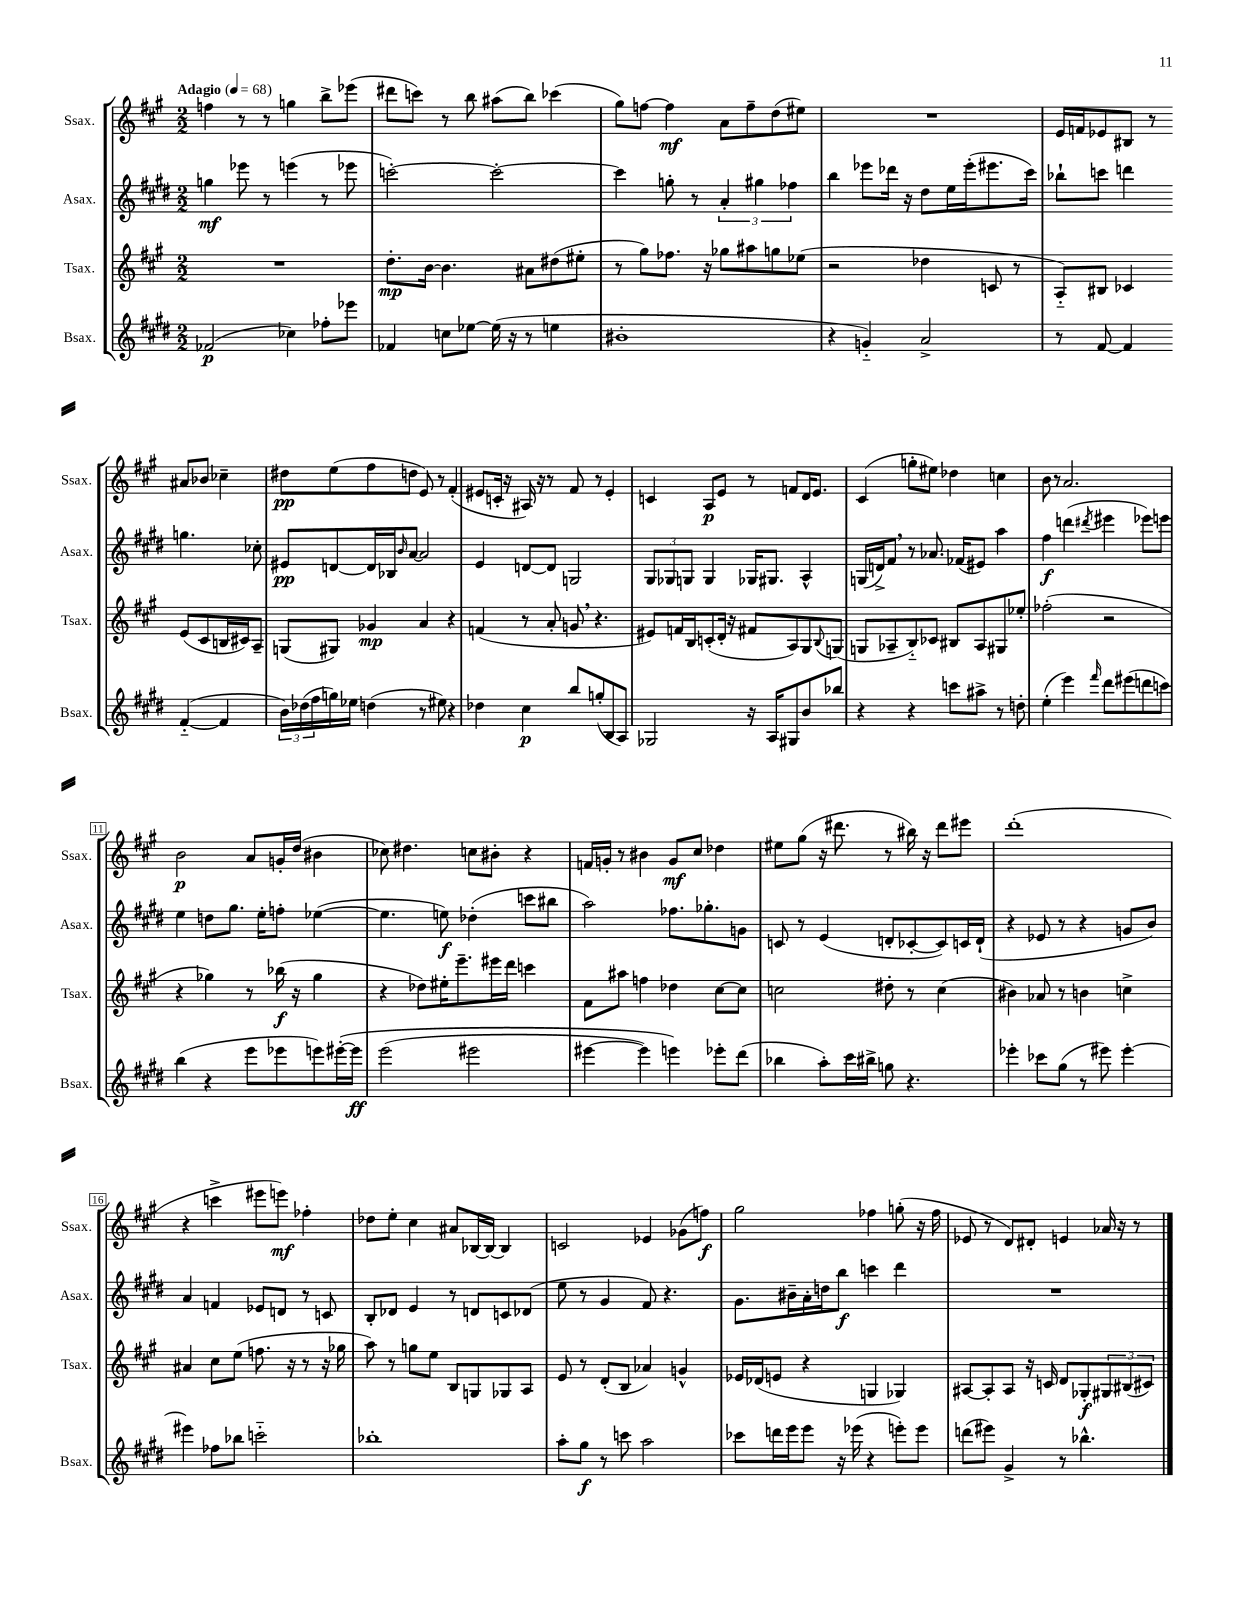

**kern	**kern	**kern	**kern
*staff4	*staff3	*staff2	*staff1
*clefG2	*clefG2	*clefG2	*clefG2
*k[f#c#g#d#]	*k[f#c#g#]	*k[f#c#g#d#]	*k[f#c#g#]
*M2/2	*M2/2	*M2/2	*M2/2
*MM68	*MM68	*MM68	*MM68
(2f-	1r	4gg	4ff
.	.	8eee-	8r
.	.	8r	8r
4cc-)	.	(4eee	4gg
8ff-'	.	8r	8bb^
8eee-	.	8eee-	(8eee-
=	=	=	=
4f-	8.dd'	[2ccc')	8ddd#
.	.	.	8ccc)
.	[16b	.	.
8cc	4.b]	.	8r
[8ee-	.	.	8bb
(16ee-]	.	2ccc'_	(8aa#
16r	.	.	.
8r	8a#	.	8bb)
4ee	(8dd#	.	(4ccc-
.	8ee#'	.	.
=	=	=	=
1b#'	8r	4ccc]	8gg#)
.	8gg#)	.	[8ff
.	8.ff-	8gg'	4ff]
.	.	8r	.
.	16r	.	.
.	8gg-	6a'	8a
.	8aa#	.	8ff~
.	.	6gg#	.
.	8gg	.	(8dd
.	.	6ff-	.
.	(8ee-	.	8ee#)
=	=	=	=
4r	2r	4bb	1r
4g'~)	.	8eee-	.
.	.	16ddd-	.
.	.	16r	.
2a^	4dd-	8dd#	.
.	.	16ee	.
.	.	(16eee-'	.
.	8c	8.eee#	.
.	8r	.	.
.	.	16ccc#)	.
=	=	=	=
8r	8A'~)	8bb-`	16e
.	.	.	16f
[8f#	8B#	8ccc	8e-
4f#]	4c-	4ddd	8B#
.	.	.	8r
([4f#'~	(8e	4.gg	8a#
.	8c-	.	8b-
4f#]	16B	.	4cc-~
.	16c#)	.	.
.	8A~	8cc-'	.
=	=	=	=
24b)	(8G	8e#	8dd#
(24dd-	.	.	.
24ff#	.	.	.
16gg)	8G#)	[8d	(8ee
16ee-	.	.	.
(4dd	4g-	16d]	8ff#
.	.	16B-	.
.	.	16qqb	.
.	.	[8a	8dd
8r	4a	2a]	8e)
8ee#)	.	.	8r
4r	4r	.	(4f#'
=	=	=	=
4dd-	(4f	4e	8e#
.	.	.	16c'
.	.	.	16r
4cc#	8r	[8d	16A#)
.	.	.	16r
.	8a'	8d]	8r
8bb	8g	2G	8f#
(8gg'	4.r	.	8r
8B	.	.	4e#'
8A)	.	.	.
=	=	=	=
2G-	8e#)	12G#	4c
.	.	12G-	.
.	16f	.	.
.	.	12G	.
.	16B	.	.
.	(8c'	4G	8A
.	16d'	.	8e
.	16r	.	.
16r	8f#	16G-	8r
16A	.	8.G#	.
8G#	8A)	.	8f
8b	8G#	4A^^	16d
.	.	.	8.e
.	8qqB	.	.
8bb-	(8G	.	.
=	=	=	=
4r	8G	(16G	(4c#
.	.	16d^)	.
.	8A-~	8f#	.
4r	8B'~)	8r	8gg'
.	8c-	8.a-	8ee#)
8ccc	8B#	.	4dd-
.	.	(16f-	.
8aa#^	8A-	8e#)	.
8r	8G#	4aa	4cc
8dd'	8ee-'	.	.
=	=	=	=
(4ee'	(2ff-'	4ff#	8b
.	.	.	8r
4eee)	.	(4ddd	2.a
16qqfff#	.	8qddd#	.
8ddd#	2r	4eee#	.
(8eee#	.	.	.
8ddd	.	8eee-)	.
8ccc)	.	8eee	.
=	=	=	=
(4bb	4r	4ee	2b
4r	4gg-)	8dd	.
.	.	8.gg#	.
8eee	8r	.	8a
.	.	16ee'	.
8eee-	(16bb-	8ff'	16g'
.	16r	.	(16dd
8eee)	4gg-	([4ee-	4b#
&([16eee#'	.	.	.
16eee#]	.	.	.
=	=	=	=
(2eee	4r	4.ee-]	8cc-)
.	.	.	4.dd#
.	8dd-)	.	.
.	16ee#'	8ee)	.
.	8.eee~	.	.
2eee#	.	(4dd-'	8cc
.	16eee#	.	8b#'
.	16ddd	.	.
.	4ccc	8ccc	4r
.	.	8bb#	.
=	=	=	=
[4eee#	8f#	2aa)	16f
.	.	.	16g'
.	8aa#	.	8r
4eee#])	4ff	.	4b#
4eee&)	4dd-	8.ff-	8g
.	.	.	8cc#
.	.	8.gg-'	.
8eee-'	[8cc#	.	4dd-
(8ddd#	8cc#]	8g	.
=	=	=	=
4bb-	2cc	8c	8ee#
.	.	8r	(8gg#
8aa')	.	(4e	16r
.	.	.	8.ddd#
16ccc#	.	.	.
16bb#^	.	.	.
8gg	8dd#'	8d'	8r
4.r	8r	[8c-'	16bb#)
.	.	.	16r
.	(4cc	8c-])	8ddd#
.	.	16c	8eee#
.	.	(16d`	.
=	=	=	=
4eee-'	4b#)	4r	(1ddd'
8ccc-	8a-	8e-	.
(8gg#	8r	8r	.
8r	4b	4r	.
8eee#)	.	.	.
[4eee#'	4cc^	8g	.
.	.	8b)	.
=	=	=	=
4eee#]	4a#	4a	4r
8ff-	8cc#	4f	4ccc^
8bb-	(8ee	.	.
2ccc'~	8.ff	8e-	8eee#
.	.	8d	8eee)
.	16r	.	.
.	8r	8r	4ff-'
.	16r	8c	.
.	16gg-	.	.
=	=	=	=
1bb-'	8aa)	8B'	8dd-
.	8r	8d-	8ee'
.	8gg	4e	4cc#
.	8ee	.	.
.	8B	8r	8a#
.	8G	8d	[16B-
.	.	.	16B-_
.	8G-	8c	4B-]
.	8A	(8d-	.
=	=	=	=
8aa'	8e	8ee	2c
8gg#	8r	8r	.
8r	(8d'	4g#	.
8ccc	8B	.	.
2aa	4a-)	8f#)	4e-
.	.	4.r	.
.	4g^^	.	(8g-
.	.	.	8ff)
=	=	=	=
8ccc-	16e-	8.g#	2gg#
.	(16d-	.	.
16ddd	8e	.	.
16eee	.	16b#~	.
8eee	4r	16a'	.
.	.	16dd	.
16r	.	8bb	.
(16eee-	.	.	.
4r	4G	4ccc	4ff-
8eee')	4G-)	4ddd#	(8gg'
8eee	.	.	16r
.	.	.	16ff-
=	=	=	=
(8ddd	[8A#	1r	8e-
8eee#)	8A#']	.	8r
4g#^	8A#	.	8d)
.	16r	.	8d#'
.	16c	.	.
8r	8d	.	4e
4.bb-^^	8G-'	.	.
.	12G#	.	16a-
.	.	.	16r
.	(12B#	.	.
.	.	.	8r
.	12c#)	.	.
==	==	==	==
*-	*-	*-	*-
